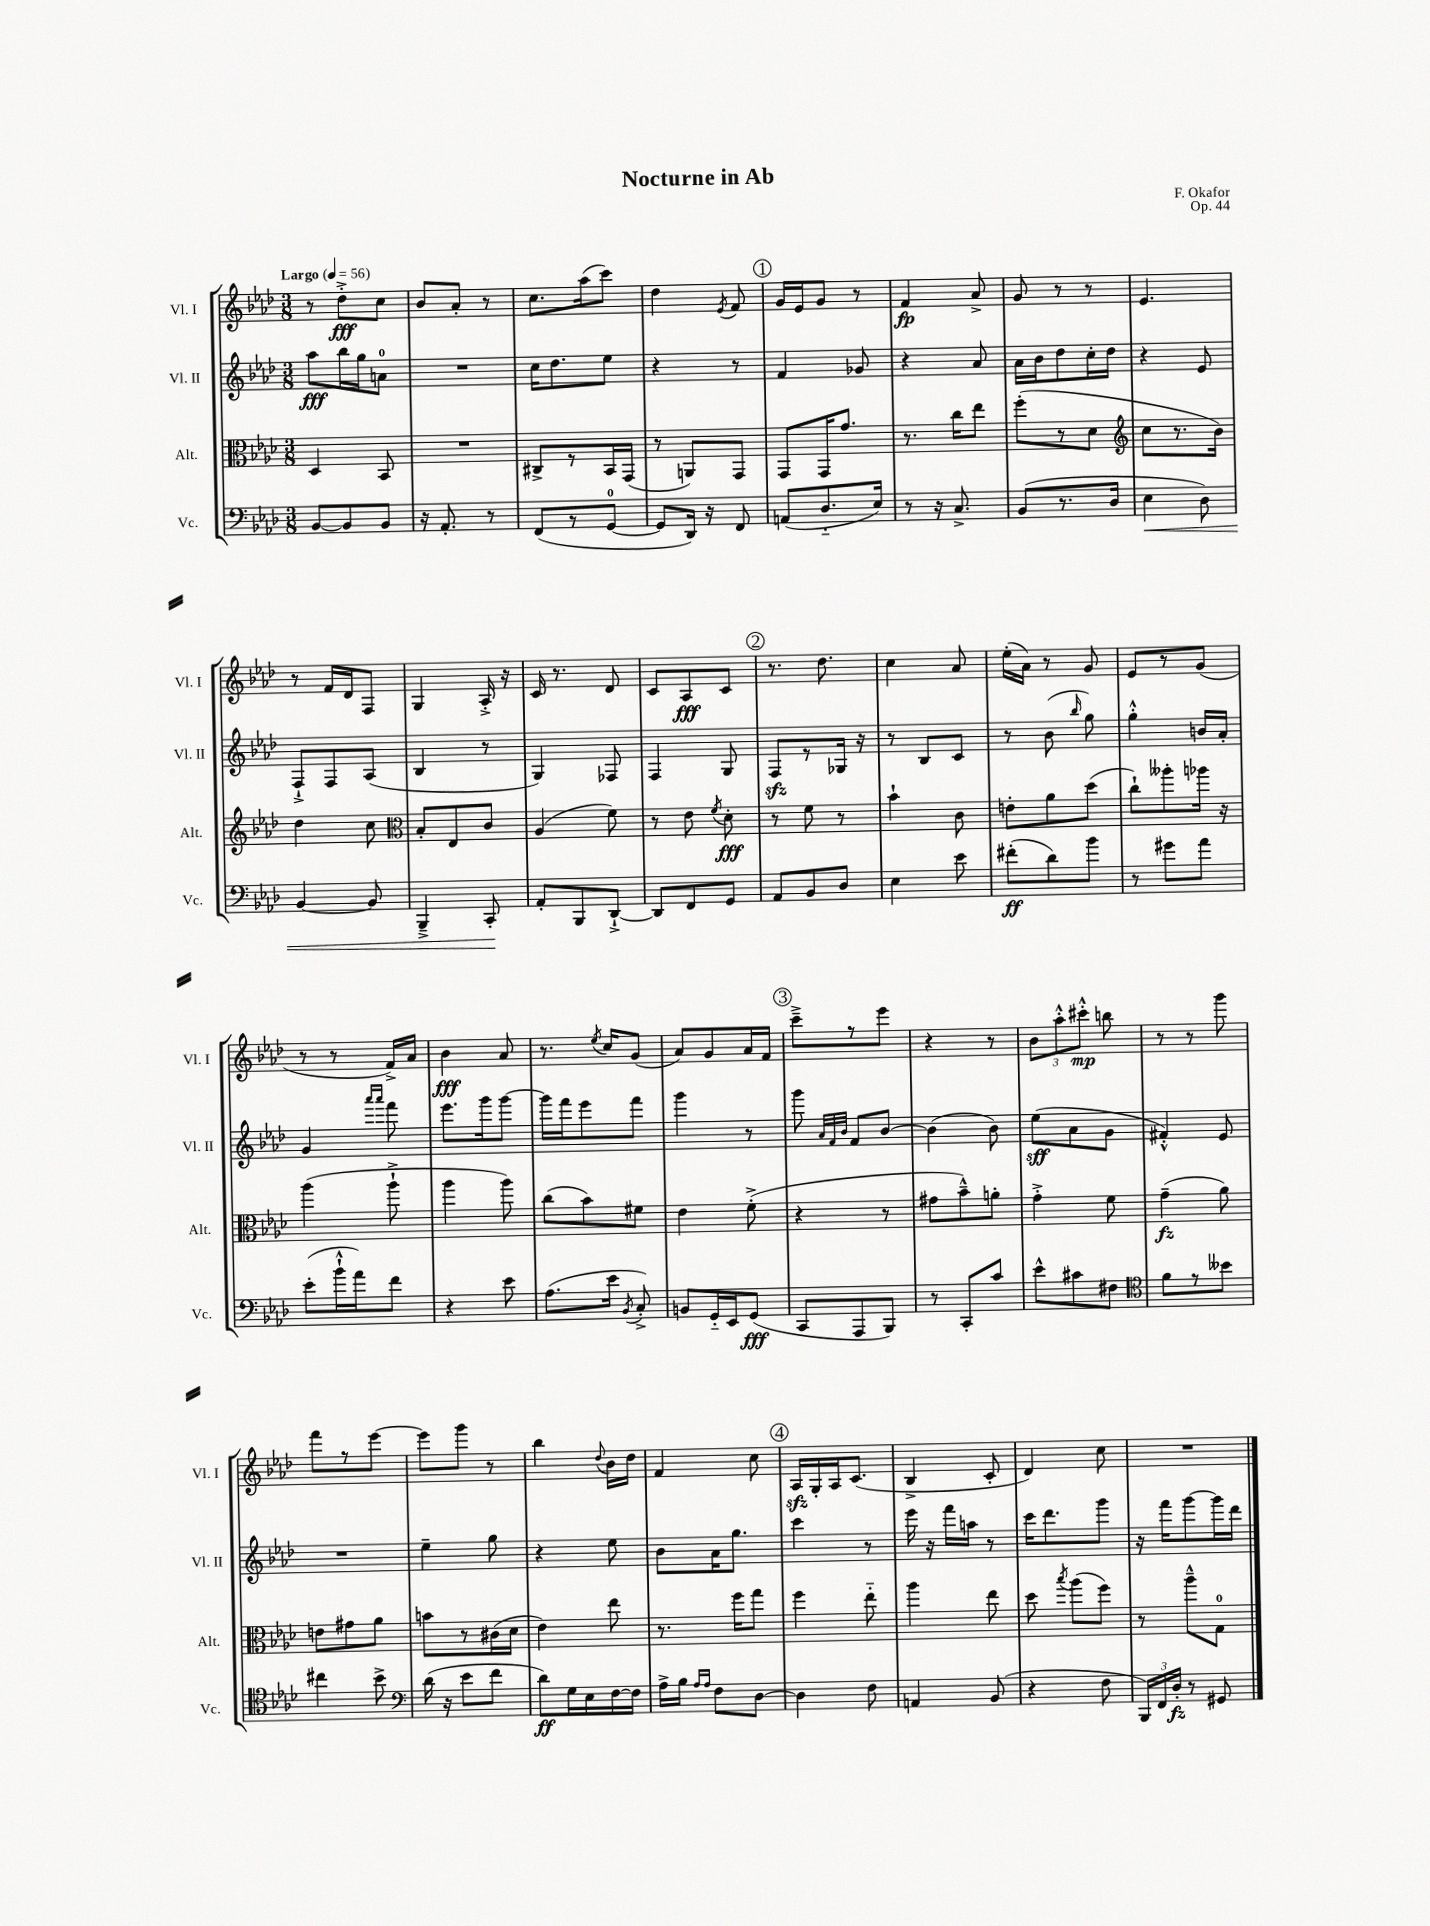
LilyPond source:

\header { title = "Nocturne in Ab" composer = "F. Okafor" opus = "Op. 44" }
<<
\new StaffGroup <<
\new Staff = "s0" \with { instrumentName = "Vl. I" shortInstrumentName = "Vl. I" } {
    \clef treble \key aes \major \numericTimeSignature \time 3/8 \tempo "Largo" 4 = 56
    \autoBeamOff r8 des''8[-.->\fff c''8] |
    bes'8[ aes'8]-. r8 |
    c''8.[ aes''16( c'''8]) |
    des''4 \acciaccatura { ees'8 } f'8 |
    \mark \markup { \circle "1" } g'16[ ees'16 g'8] r8 |
    f'4\fp aes'8-> |
    g'8 r8 r8 |
    ees'4. |
    r8 f'16[ des'16 f8] |
    g4 aes16-.-> r16 |
    c'16 r8. des'8 |
    c'8[ aes8\fff c'8] |
    \mark \markup { \circle "2" } r8. des''8. |
    c''4 aes'8 |
    ees''16[-.( aes'16]) r8 g'8 |
    ees'8[ r8 g'8]( |
    r8 r8 f'16[->) aes'16] |
    bes'4\fff aes'8 |
    r8. \acciaccatura { ees''8 } c''16[ g'8]( |
    aes'8[) g'8 aes'16 f'16] |
    \mark \markup { \circle "3" } c'''8[---> r8 ees'''8] |
    r4 r8 |
    \tuplet 3/2 { bes'8[ aes''8-.-^ cis'''8]-.-^\mp } b''8 |
    r8 r8 g'''8 |
    f'''8[ r8 ees'''8]~ |
    ees'''8[ g'''8] r8 |
    bes''4 \appoggiatura { des''8 } bes'16[ des''16] |
    f'4 c''8 |
    \mark \markup { \circle "4" } aes16[\sfz g16-. aes16 c'8.]( |
    bes4-> c'8-. |
    des'4) c''8 |
    R4. \bar "|." |
}
\new Staff = "s1" \with { instrumentName = "Vl. II" shortInstrumentName = "Vl. II" } {
    \clef treble \key aes \major \numericTimeSignature \time 3/8
    \autoBeamOff aes''8[\fff bes''16 g''16 a'8]-0 |
    R4. |
    c''16[ des''8. ees''8] |
    r4 r8 |
    \mark \markup { \circle "1" } f'4 ges'8 |
    r4 aes'8 |
    aes'16[ bes'16 des''8 c''16-. des''16] |
    r4 ees'8 |
    f8[-!-> f8 aes8]( |
    bes4 r8 |
    g4) fes8 |
    f4 g8 |
    \mark \markup { \circle "2" } f8[\sfz r8 ges16] r16 |
    r8 bes8[ c'8] |
    r8 bes'8( \grace { bes''16 } g''8) |
    g''4-.-^ b'16[ aes'16]-. |
    g'4 \grace { aes'''16[ aes'''16] } f'''8 |
    ees'''8.[ g'''16 g'''8]~ |
    g'''16[ f'''16 ees'''8 f'''8] |
    g'''4 r8 |
    \mark \markup { \circle "3" } g'''8 \grace { aes'32[ f'32 bes'32] } f'8[ bes'8]~ |
    bes'4( bes'8) |
    ees''8[\sff( aes'8 g'8] |
    fis'4-.-^) ees'8 |
    R4. |
    ees''4-- g''8 |
    r4 ees''8 |
    bes'8[ aes'16 g''8.] |
    \mark \markup { \circle "4" } c'''4 r8 |
    ees'''16 r16 f'''16[ a''16] r8 |
    c'''16[ des'''8. g'''8] |
    r16 f'''16[ g'''8~ g'''16 des'''16] \bar "|." |
}
\new Staff = "s2" \with { instrumentName = "Alt." shortInstrumentName = "Alt." } {
    \clef alto \key aes \major \numericTimeSignature \time 3/8
    \autoBeamOff des4 bes,8 |
    R4. |
    cis8[-> r8 bes,16 g,16]( |
    r8 a,8[) g,8] |
    \mark \markup { \circle "1" } g,8[ g,16 g'8.] |
    r8. c''16[ ees''8] |
    f''8[-.( r8 des'8] |
    \clef treble c''8[ r8. bes'16]) |
    des''4 c''8 |
    \clef alto bes8[-. ees8 c'8] |
    aes4( f'8) |
    r8 ees'8 \acciaccatura { f'8 } des'8-.\fff |
    \mark \markup { \circle "2" } r8 f'8 r8 |
    bes'4-! c'8 |
    e'8[-. aes'8 des''8]( |
    c''8[-!) aeses''8-. aes''16] r16 |
    aes''4( aes''8-!-> |
    aes''4 aes''8) |
    c''8[( bes'8) fis'8] |
    ees'4 f'8-.->( |
    \mark \markup { \circle "3" } r4 r8 |
    gis'8[ bes'8---^) a'8]-. |
    g'4-.-> f'8 |
    g'4--\fz( aes'8) |
    e'8[ gis'8 aes'8] |
    b'8[ r8 cis'16( des'16] |
    ees'4) ees''8 |
    r8. f''16[ g''8] |
    \mark \markup { \circle "4" } f''4 ees''8-_ |
    aes''4 ees''8 |
    des''8 \acciaccatura { bes''8 } aes''8[( f''8]) |
    r8 aes''8[---^ g8]-0 \bar "|." |
}
\new Staff = "s3" \with { instrumentName = "Vc." shortInstrumentName = "Vc." } {
    \clef bass \key aes \major \numericTimeSignature \time 3/8
    \autoBeamOff bes,8[~ bes,8 bes,8] |
    r16 aes,8.-. r8 |
    f,8[( r8 g,8]-0~ |
    g,8[ des,16]) r16 f,8 |
    \mark \markup { \circle "1" } a,8[( des8.-_ ees16]) |
    r8 r16 c8.-> |
    bes,8[( r8. des16] |
    ees4\< des8) |
    bes,4~ bes,8 |
    bes,,4---> c,8-.\! |
    aes,8[-. bes,,8 des,8]~-!-> |
    des,8[ f,8 g,8] |
    \mark \markup { \circle "2" } aes,8[ bes,8 des8] |
    ees4 ees'8 |
    fis'8[-.\ff( des'8) bes'8] |
    r8 gis'8[ aes'8] |
    ees'8[-.( bes'16-!-^ aes'16) f'8] |
    r4 ees'8 |
    aes8.[( ees'16] \acciaccatura { bes,8 } c8-.->) |
    b,8[ g,16-_ ees,16 g,8]\fff( |
    \mark \markup { \circle "3" } c,8[ aes,,8 bes,,8]) |
    r8 c,8[-. c'8] |
    ees'8[-^ cis'8 fis8] |
    \clef tenor f'8[ r8 beses'8] |
    cis''4 bes'8-> |
    \clef bass des'16( r16 ees'8[ f'8] |
    des'8[\ff) g16 ees16 f16~ f16] |
    aes16[-> bes16] \grace { aes16[ aes16] } f8[ des8]~ |
    \mark \markup { \circle "4" } des4 f8 |
    a,4 bes,8( |
    r4 f8 |
    \tuplet 3/2 { bes,,16[) f,16 des16]-.\fz } r8 gis,8 \bar "|." |
}
>>
>>
\layout { \context { \Score \remove "Bar_number_engraver" } }
